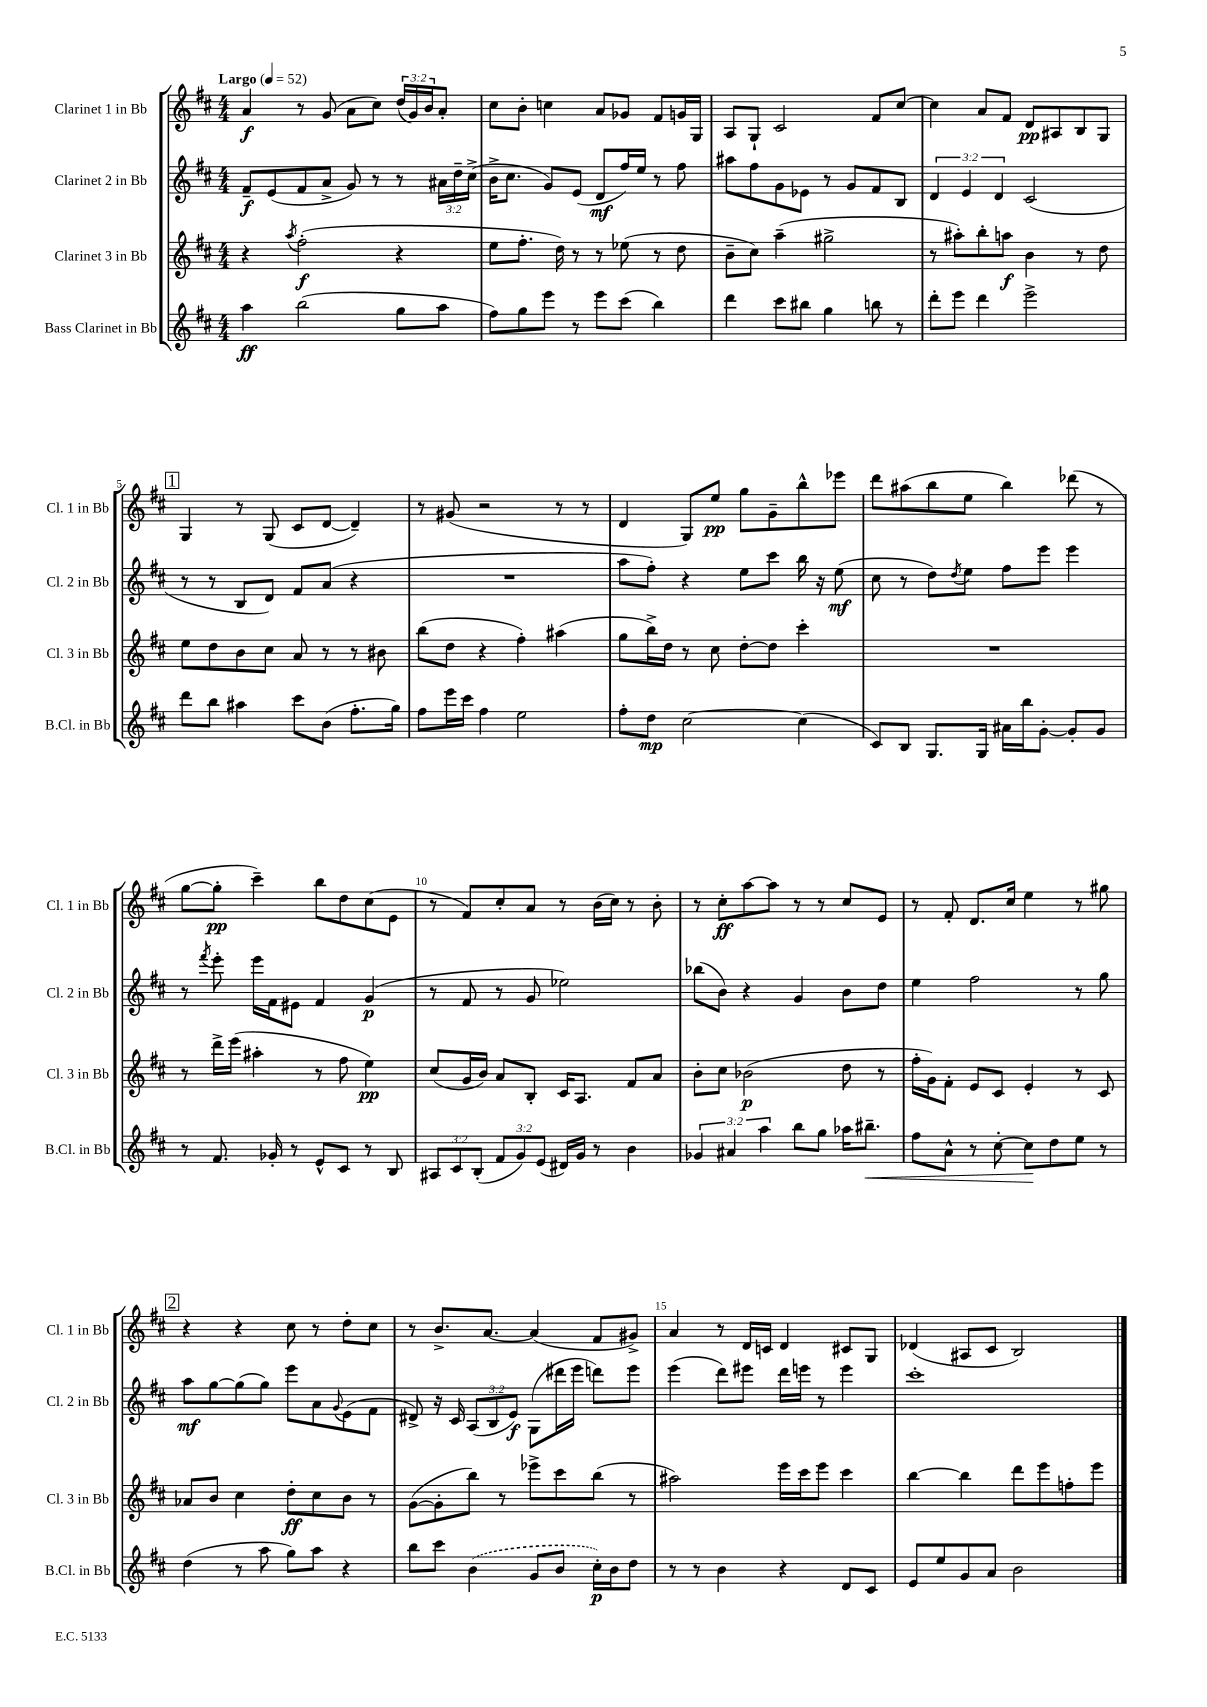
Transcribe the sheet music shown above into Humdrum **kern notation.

**kern	**kern	**kern	**kern
*staff4	*staff3	*staff2	*staff1
*clefG2	*clefG2	*clefG2	*clefG2
*k[f#c#]	*k[f#c#]	*k[f#c#]	*k[f#c#]
*M4/4	*M4/4	*M4/4	*M4/4
*MM52	*MM52	*MM52	*MM52
4aa	4r	8f#~	4a
.	.	(8e	.
.	8qaa	.	.
(2bb	(2ff#'	8f#	8r
.	.	8a^	(8g
.	.	8g)	8a
.	.	8r	8cc#)
8gg	4r	8r	(24dd
.	.	.	24g)
.	.	.	24b
8aa	.	24a#	8a'
.	.	24dd~	.
.	.	(24cc#^	.
=	=	=	=
8ff#)	8ee	16b^	8cc#
.	.	8.cc#	.
8gg	8.ff#'	.	8b'
8eee	.	8g)	4cc
.	16dd)	.	.
8r	8r	(8e	.
8eee	8r	8d	8a
(8ccc#	(8ee-	16ff#)	8g-
.	.	16ee	.
4bb)	8r	8r	8f#
.	8dd	8ff#	16g
.	.	.	16G
=	=	=	=
4ddd	8b~	8aa#	8A
.	8cc#)	8ff#	8G`
8ccc#	(4aa~	8g	2c#
8bb#	.	8e-	.
4gg	2gg#^	8r	.
.	.	8g	.
8bb	.	8f#	8f#
8r	.	8B	[8cc#
=	=	=	=
8ddd'	8r	6d	4cc#]
8eee	8aa#')	.	.
.	.	6e	.
4ddd	8bb'	.	8a
.	.	6d	.
.	8aa	.	8f#
2eee^	4b	(2c#	8d
.	.	.	8A#
.	8r	.	8B
.	8dd	.	8G
=	=	=	=
8ddd	8ee	8r	4G
8bb	8dd	8r	.
4aa#	8b	8B	8r
.	8cc#	8d)	(8G
8ccc#	8a	8f#	8c#
(8b	8r	(8a	[8d
8.ff#'	8r	4r	4d~])
.	8b#	.	.
16gg)	.	.	.
=	=	=	=
8ff#	(8bb	1r	8r
16eee	8dd	.	(8g#
16ccc#	.	.	.
4ff#	4r	.	2r
2ee	4ff#')	.	.
.	(4aa#	.	8r
.	.	.	8r
=	=	=	=
8ff#'	8gg	8aa	4d
8dd	16bb^)	8ff#')	.
.	16dd	.	.
[2cc#	8r	4r	8G)
.	8cc#	.	8ee
.	[8dd'	8ee	8gg
.	8dd]	8ccc#	8g~
(4cc#]	4ccc#'	16bb	8bb^^
.	.	16r	.
.	.	(8ee	8eee-
=	=	=	=
8c#)	1r	8cc#	8ddd
8B	.	8r	(8aa#
8.G	.	8dd)	8bb
.	.	8qdd	.
.	.	8ee	8ee
16G	.	.	.
16a#	.	8ff#	4bb)
16bb	.	.	.
[8g'	.	8eee	.
8g']	.	4eee	(8ddd-
8g	.	.	8r
=	=	=	=
8r	8r	8r	[8gg
.	.	8qfff#	.
8.f#	16ddd^	8eee'	8gg']
.	(16eee	.	.
.	4aa#'	16eee	4ccc#~)
16g-'	.	16f#	.
8r	.	8e#	.
8e^^	8r	4f#	8bb
8c#	8ff#	.	8dd
8r	4ee)	(4g	(8cc#
8B	.	.	8e
=	=	=	=
12A#	(8cc#	8r	8r
12c#	.	.	.
.	16g	8f#	8f#)
(12B'	.	.	.
.	16b)	.	.
12f#	8a	8r	8cc#'
12g)	.	.	.
.	8B'	8g	8a
(12e	.	.	.
16d#)	16c#	2ee-)	8r
16g	8.A	.	.
8r	.	.	(16b
.	.	.	16cc#)
4b	8f#	.	8r
.	8a	.	8b'
=	=	=	=
6g-	8b'	(8bb-	8r
.	8cc#	8b)	8cc#'
6a#	.	.	.
.	(2b-	4r	[8aa
6aa	.	.	.
.	.	.	8aa]
8bb	.	4g	8r
8gg	.	.	8r
16aa-	8dd	8b	8cc#
8.bb#~	.	.	.
.	8r	8dd	8e
=	=	=	=
8ff#	16ff#'	4ee	8r
.	16g)	.	.
8a^^	8f#'	.	8f#'
8r	8e	2ff#	8.d
[8cc#'	8c#	.	.
.	.	.	16cc#
8cc#]	4e'	.	4ee
8dd	.	.	.
8ee	8r	8r	8r
8r	8c#	8gg	8gg#
=	=	=	=
(4dd	8a-	8aa	4r
.	8b	[8gg	.
8r	4cc#	(8gg]	4r
8aa	.	8gg)	.
8gg)	8dd'	8eee	8cc#
8aa	8cc#	8a	8r
.	.	8qqg	.
4r	8b	(8e	8dd'
.	8r	8f#	8cc#
=	=	=	=
8bb	([8g	8d#^)	8r
8ccc#	8g']	16r	8.b^
.	.	16c#	.
(4b	8bb)	(12A	.
.	.	.	[8.a
.	.	12B	.
.	8r	.	.
.	.	12e)	.
8g	8eee-^	(8G	(4a]
8b	8ccc#	16ddd#	.
.	.	16eee	.
16cc#')	(8bb	8ddd)	8f#
16b	.	.	.
8dd	8r	8eee	8g#^)
=	=	=	=
8r	2aa#)	(4eee	4a
8r	.	.	.
4b	.	8ddd)	8r
.	.	8eee#	16d
.	.	.	16c
4r	16eee	16ddd	4d
.	16ccc#	16eee	.
.	8eee	8r	.
8d	4ccc#	4eee	8c#
8c#	.	.	8G
=	=	=	=
8e	[4bb	1ccc#'	(4d-
8ee	.	.	.
8g	4bb]	.	8A#
8a	.	.	8c#
2b	8ddd	.	2B)
.	8eee	.	.
.	8ff'	.	.
.	8eee	.	.
==	==	==	==
*-	*-	*-	*-
